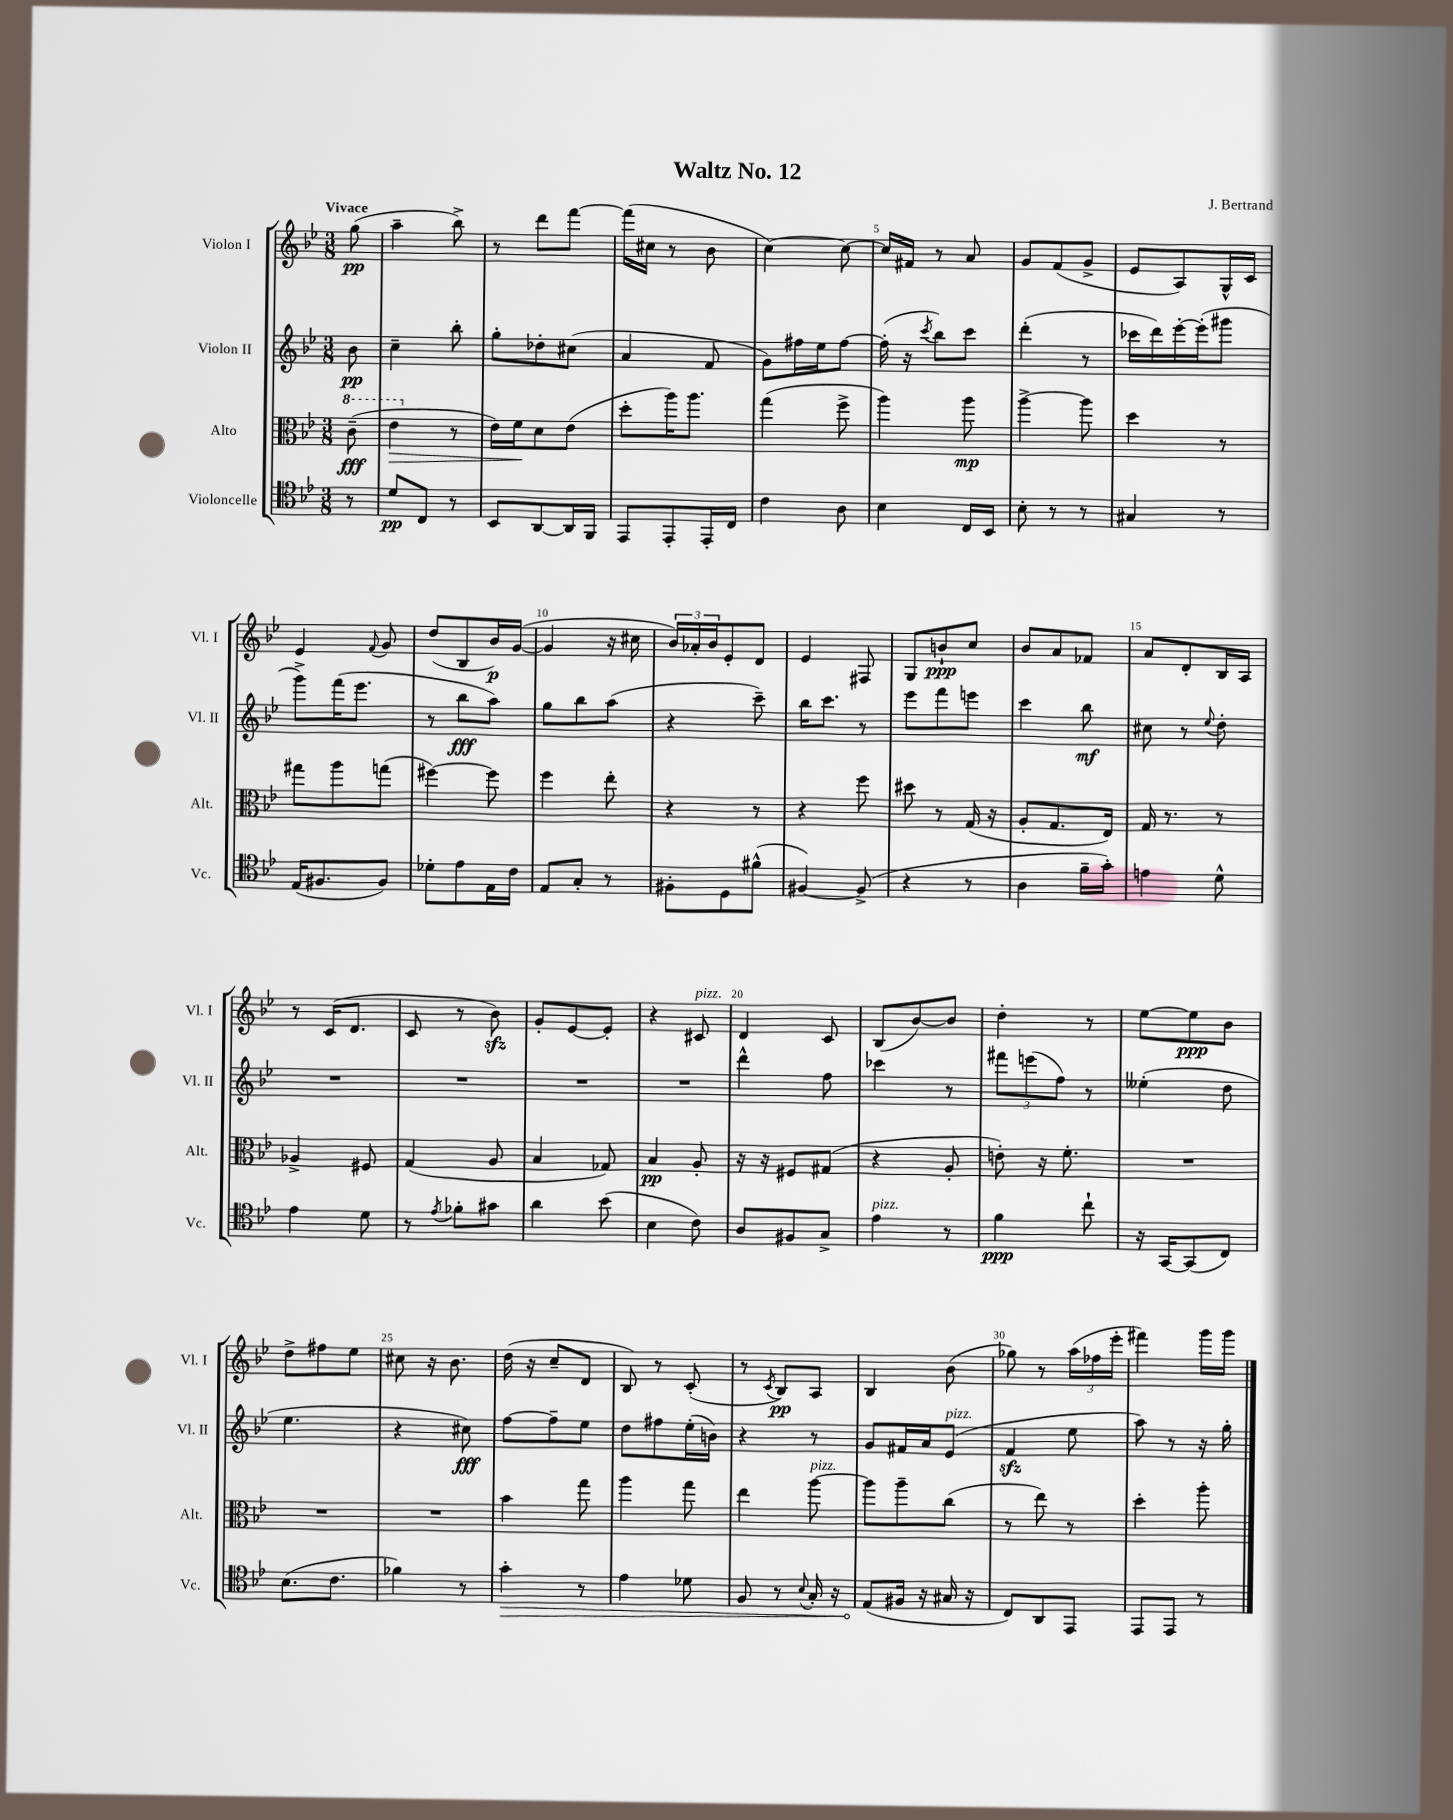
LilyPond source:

\header { title = "Waltz No. 12" composer = "J. Bertrand" }
<<
\new StaffGroup <<
\new Staff = "s0" \with { instrumentName = "Violon I" shortInstrumentName = "Vl. I" } {
    \clef treble \key bes \major \numericTimeSignature \time 3/8 \partial 8 \tempo "Vivace"
    g''8\pp( |
    a''4-- bes''8->) |
    r8 d'''8 f'''8~ |
    f'''16( cis''16 r8 bes'8 |
    c''4~) c''8~ |
    c''16 fis'16 r8 a'8 |
    g'8 f'8( g'8-> |
    ees'8 a8) g16-^ c'16 |
    ees'4 \appoggiatura { f'8 } g'8 |
    d''8( bes8 bes'16\p) g'16~( |
    g'4 r16 cis''16 |
    \tuplet 3/2 { bes'16) aes'16-. bes'16 } ees'8-. d'8 |
    ees'4 fis8 |
    g8 b'8-!\ppp c''8 |
    bes'8 a'8 fes'8 |
    a'8 d'8-. bes16 a16 |
    r8 c'16( d'8. |
    c'8 r8 bes'8\sfz) |
    g'8-. ees'8~ ees'8-. |
    r4 cis'8^\markup { \italic "pizz." } |
    d'4 c'8 |
    bes8( bes'8~) bes'8 |
    d''4-. r8 |
    ees''8~ ees''8\ppp bes'8 |
    d''8-> fis''8 ees''8 |
    cis''8 r16 bes'8. |
    d''16( r16 c''8-- d'8 |
    bes8) r8 c'8-.( |
    r8 \acciaccatura { c'8 } bes8\pp) a8 |
    bes4 bes'8( |
    ges''8) r8 \tuplet 3/2 { a''16( fes''16 ees'''16-. } |
    fis'''4) g'''16 g'''16 \bar "|." |
}
\new Staff = "s1" \with { instrumentName = "Violon II" shortInstrumentName = "Vl. II" } {
    \clef treble \key bes \major \numericTimeSignature \time 3/8 \partial 8
    bes'8\pp |
    c''4-- bes''8-. |
    g''8-. des''8-. cis''8( |
    a'4 f'8 |
    g'8) fis''16 ees''16 fis''8~ |
    fis''16-.( r16 \acciaccatura { c'''8 } bes''8) c'''8 |
    d'''4-.( r8 |
    ces'''16 d'''16) ees'''16~-. ees'''16-.( gis'''8 |
    g'''8->) f'''16( ees'''8. |
    r8 bes''8\fff a''8) |
    g''8 bes''8 a''8( |
    r4 c'''8--) |
    bes''16 c'''8. r8 |
    ees'''8 f'''8 e'''8 |
    c'''4 bes''8\mf |
    cis''8 r8 \appoggiatura { ees''8 } d''8-. |
    R4. |
    R4. |
    R4. |
    R4. |
    d'''4-^ f''8 |
    ces'''4 r8 |
    \tuplet 3/2 { fis'''8 e'''8( f''8) } r8 |
    eeses''4-.( d''8 |
    ees''4. |
    r4 cis''8\fff) |
    f''8~ f''8-- ees''8 |
    d''8 fis''8 ees''16-.( b'16) |
    r4 r8 |
    g'8 fis'16 a'16 ees'8^\markup { \italic "pizz." }( |
    f'4\sfz ees''8 |
    a''8) r8 r16 g''16-. \bar "|." |
}
\new Staff = "s2" \with { instrumentName = "Alto" shortInstrumentName = "Alt." } {
    \clef alto \key bes \major \numericTimeSignature \time 3/8 \partial 8
    \ottava #1 c''8--\fff( |
    ees''4\> \ottava #0 r8 |
    ees'16) f'16\! d'8 ees'8( |
    d''8-. a''16) a''8. |
    g''4( f''8-> |
    a''4) a''8\mp |
    a''4~-> a''8 |
    d''4 r8 |
    gis''8 a''8 g''8( |
    fis''4~) fis''8 |
    f''4 ees''8-. |
    r4 r8 |
    r4 f''8 |
    dis''8 r8 g16( r16 |
    a8-. g8. ees16) |
    g16 r8. r8 |
    aes4-> fis8 |
    g4( a8 |
    bes4 ges8) |
    bes4\pp a8-. |
    r16 r16 fis8 gis8( |
    r4 a8-. |
    e'8-.) r16 f'8.-. |
    R4. |
    R4. |
    R4. |
    bes'4 g''8 |
    a''4 g''8 |
    ees''4 a''8~^\markup { \italic "pizz." } |
    a''8 a''8-- c''8( |
    r8 ees''8) r8 |
    d''4-. a''8-. \bar "|." |
}
\new Staff = "s3" \with { instrumentName = "Violoncelle" shortInstrumentName = "Vc." } {
    \clef tenor \key bes \major \numericTimeSignature \time 3/8 \partial 8
    r8 |
    d'8\pp c8 r8 |
    bes,8 a,8~ a,16 f,16 |
    ees,8 ees,8-. ees,16-. c16 |
    c'4 a8 |
    bes4 c16 bes,16 |
    bes8-. r8 r8 |
    gis4 r8 |
    ees16( fis8. fis8) |
    des'8-. ees'8 ees16 c'16 |
    ees8 g8-. r8 |
    fis8-. d8 fis'8-^( |
    fis4~) fis8->( |
    r4 r8 |
    a4 f'16-- g'16-.) |
    e'4 d'8-^ |
    ees'4 d'8 |
    r8 \acciaccatura { ees'8 } fes'8-. gis'8 |
    a'4 bes'8( |
    bes4 c'8) |
    a8 fis8 g8-> |
    ees'4^\markup { \italic "pizz." } r8 |
    f'4\ppp c''8-! |
    r16 g,16~ g,8( c8) |
    bes8.( c'8. |
    fes'4) r8 |
    \once \override Hairpin.circled-tip = ##t g'4-.\> r8 |
    ees'4 des'8 |
    f8 r8 \appoggiatura { bes8 } g16-. r16 |
    ees8\!( fis16 r16 gis16 r16 |
    c8) a,8 ees,8 |
    ees,8 ees,8 r8 \bar "|." |
}
>>
>>
\layout { \context { \Score \override BarNumber.break-visibility = ##(#f #t #t) barNumberVisibility = #(every-nth-bar-number-visible 5) } }
